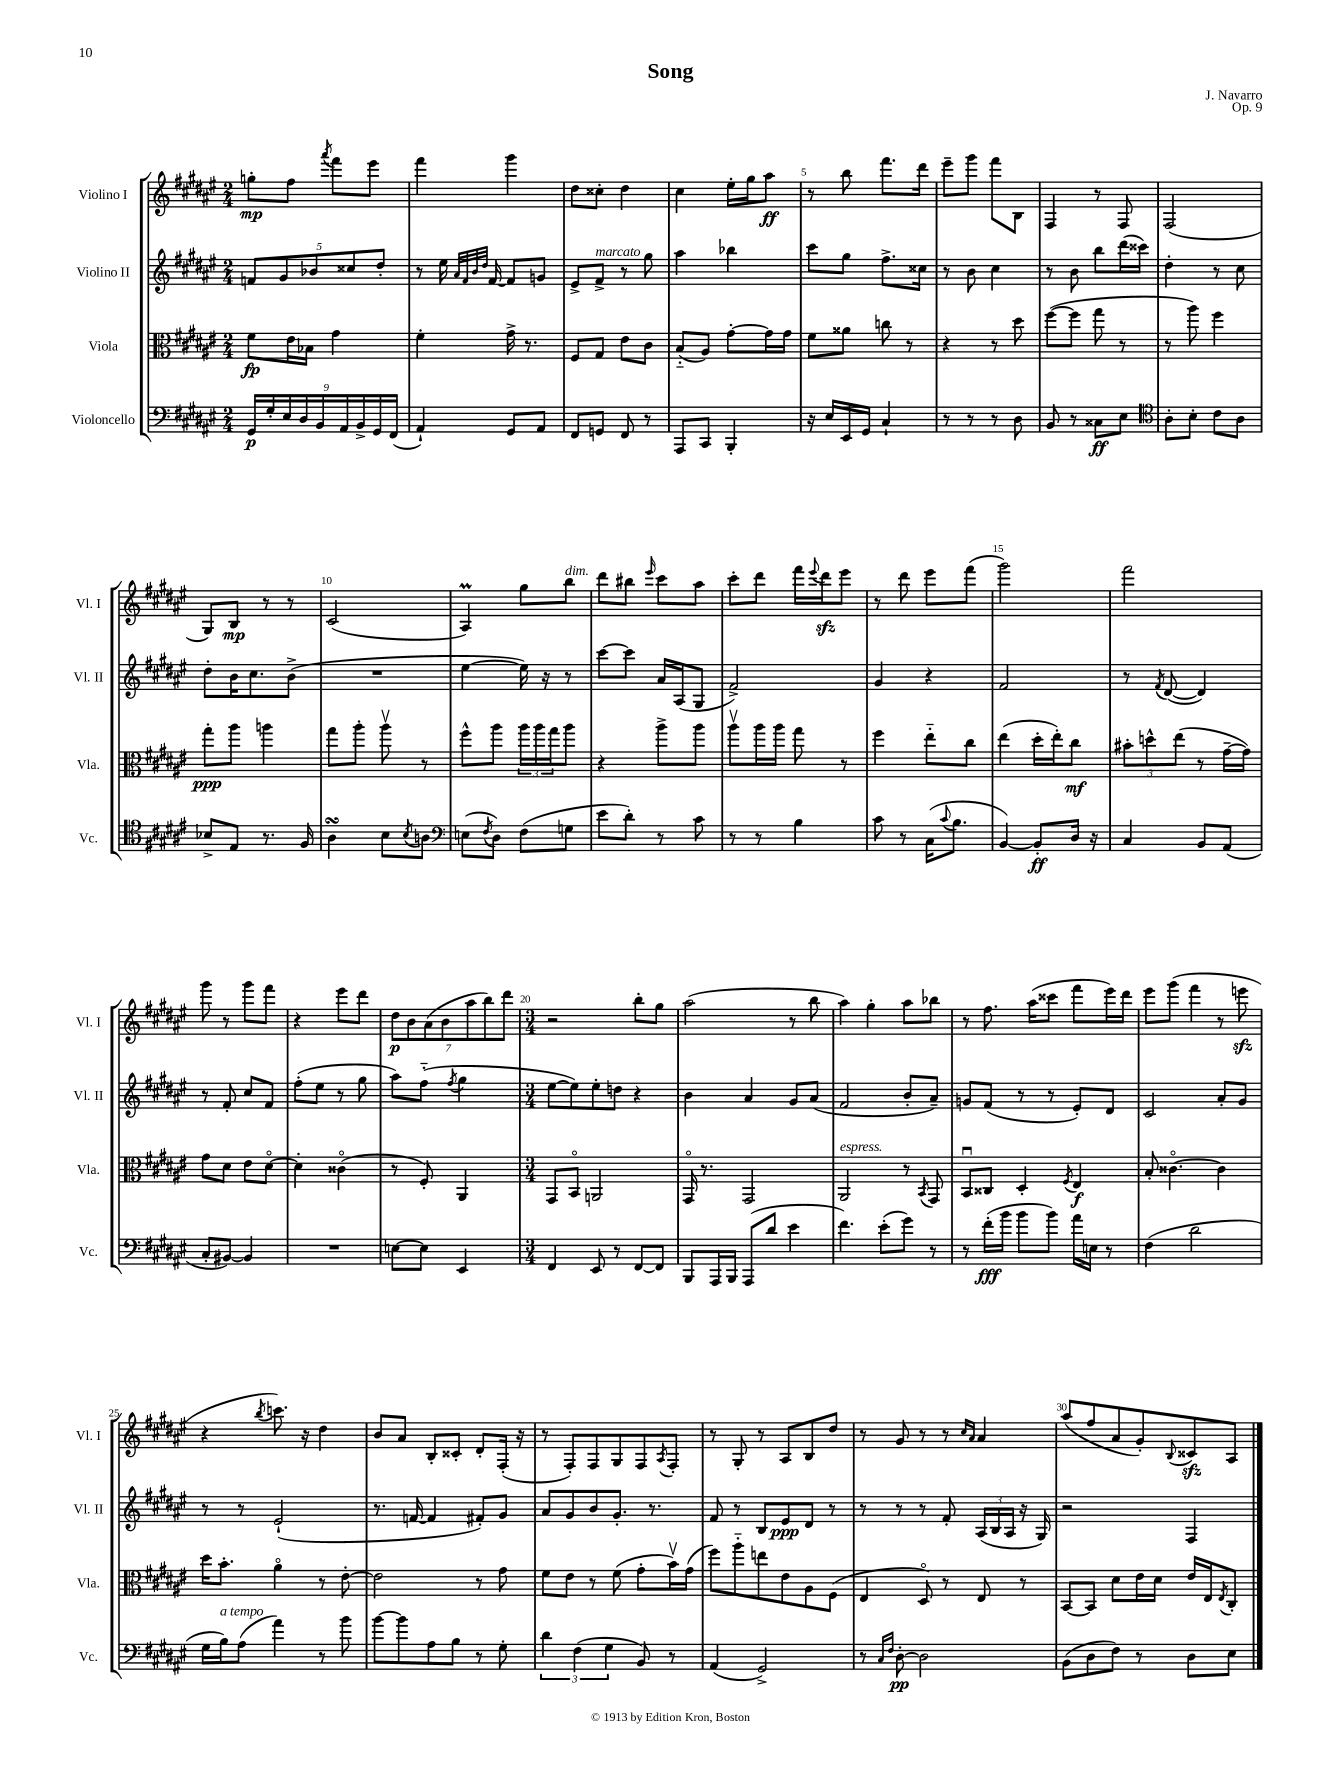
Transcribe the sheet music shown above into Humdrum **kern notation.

**kern	**dynam	**kern	**dynam	**kern	**dynam	**kern	**dynam
*part4	*part4	*part3	*part3	*part2	*part2	*part1	*part1
*staff4	*staff4	*staff3	*staff3	*staff2	*staff2	*staff1	*staff1
*I"Violoncello	*	*I"Viola	*	*I"Violino II	*	*I"Violino I	*
*I'Vc.	*	*I'Vla.	*	*I'Vl. II	*	*I'Vl. I	*
*clefF4	*	*clefC3	*	*clefG2	*	*clefG2	*
*k[f#c#g#d#a#e#]	*	*k[f#c#g#d#a#e#]	*	*k[f#c#g#d#a#e#]	*	*k[f#c#g#d#a#e#]	*
*M2/4	*	*M2/4	*	*M2/4	*	*M2/4	*
=1	=1	=1	=1	=1	=1	=1	=1
18GG#/LL	p	8f#\L	fp	10fn/L	.	8ggn'\L	mp
18G#'/	.	.	.	.	.	.	.
.	.	.	.	10g#/	.	.	.
18E#/	.	.	.	.	.	.	.
.	.	16e#\L	.	.	.	8ff#\J	.
18D#/	.	.	.	.	.	.	.
.	.	16B-X\JJ	.	.	.	.	.
.	.	.	.	10b-X/	.	.	.
18BB/	.	.	.	.	.	.	.
.	.	.	.	.	.	8qaaa#/	.
.	.	4g#\	.	.	.	8fff#\L	.
18AA#/	.	.	.	.	.	.	.
.	.	.	.	10cc##X/	.	.	.
18BB^/	.	.	.	.	.	.	.
.	.	.	.	.	.	8eee#\J	.
18GG#/	.	.	.	.	.	.	.
.	.	.	.	10dd#'/J	.	.	.
(18FF#/JJ	.	.	.	.	.	.	.
=2	=2	=2	=2	=2	=2	=2	=2
4AA#`/)	.	4f#'\	.	8r	.	4fff#\	.
.	.	.	.	16ee#\	.	.	.
.	.	.	.	32qqa#/LLL	.	.	.
.	.	.	.	32qqf#/	.	.	.
.	.	.	.	32qqb/	.	.	.
.	.	.	.	32qqdd#/JJJ	.	.	.
.	.	.	.	[16f#/	.	.	.
8GG#/L	.	16g#^\	.	8f#/L]	.	4ggg#\	.
.	.	8.r	.	.	.	.	.
8AA#/J	.	.	.	8gn/J	.	.	.
=3	=3	=3	=3	=3	=3	=3	=3
8FF#/L	.	8F#/L	.	8e#^/L	.	8dd#\L	.
!	!	!	!	!LO:TX:a:i:t=marcato	!	!	!
8GGn/J	.	8G#/J	.	8f#^/J	.	8cc##X'\J	.
8FF#/	.	8e#\L	.	8r	.	4dd#\	.
8r	.	8c#\J	.	8gg#\	.	.	.
=4	=4	=4	=4	=4	=4	=4	=4
8AAA#/L	.	(8B/L	.	4aa#\	.	4cc#\	.
8CC#/J	.	8A#/J)	.	.	.	.	.
4BBB'/	.	[8g#'\L	.	4bb-X\	.	16ee#'\LL	.
.	.	.	.	.	.	16gg#\J	.
.	.	16g#\L]	.	.	.	8aa#\J	ff
.	.	16g#\JJ	.	.	.	.	.
=5	=5	=5	=5	=5	=5	=5	=5
16r	.	8f#\L	.	8ccc#\L	.	8r	.
16E#/LL	.	.	.	.	.	.	.
16EE#/	.	8a##X\J	.	8gg#\J	.	8bb\	.
16GG#/JJ	.	.	.	.	.	.	.
4C#`/	.	8ccn\	.	8.ff#^\L	.	8.fff#\L	.
.	.	8r	.	.	.	.	.
.	.	.	.	16cc##X\Jk	.	16ddd#\Jk	.
=6	=6	=6	=6	=6	=6	=6	=6
8r	.	4r	.	8r	.	8eee#~\L	.
8r	.	.	.	8b\	.	8ggg#\J	.
8r	.	8r	.	4cc#\	.	8fff#\L	.
8D#\	.	8dd#\	.	.	.	8B\J	.
=7	=7	=7	=7	=7	=7	=7	=7
8BB/	.	([8ff#\L	.	8r	.	4F#/	.
8r	.	8ff#\J]	.	8b\	.	.	.
8C##X\L	ff	8gg#\	.	8bb\L	.	8r	.
8E#\J	.	8r	.	(16ddd#\L	.	8F#/	.
.	.	.	.	16ccc##X\JJ)	.	.	.
=8	=8	=8	=8	=8	=8	=8	=8
*clefC4	*	*	*	*	*	*	*
8A#'\L	.	8r	.	4dd#'\	.	(2F#/	.
8B'\J	.	8aa#\)	.	.	.	.	.
8c#\L	.	4ff#\	.	8r	.	.	.
8A#\J	.	.	.	8cc#\	.	.	.
!!LO:LB:g=z
=9	=9	=9	=9	=9	=9	=9	=9
8B-X^/L	.	8gg#'\L	ppp	8dd#'\L	.	8G#/L)	.
8E#/J	.	8aa#\J	.	16b\K	.	8B/J	mp
.	.	.	.	8.cc#\	.	.	.
8.r	.	4aan\	.	.	.	8r	.
.	.	.	.	(8b^\J	.	8r	.
16F#/	.	.	.	.	.	.	.
=10	=10	=10	=10	=10	=10	=10	=10
4A#sSsS\	.	8gg#\L	.	2r	.	(2c#/	.
.	.	8aa#'\J	.	.	.	.	.
8B\L	.	8aa#v\	.	.	.	.	.
8qB/	.	.	.	.	.	.	.
8An\J	.	8r	.	.	.	.	.
=11	=11	=11	=11	=11	=11	=11	=11
*clefF4	*	*	*	*	*	*	*
(8En\L	.	8ff#^^\L	.	[4ee#\	.	4A#m/)	.
8qF#/	.	.	.	.	.	.	.
8D#\J)	.	8aa#\J	.	.	.	.	.
(8F#\L	.	24aa#\LL	.	16ee#\])	.	8gg#\L	.
.	.	24aa#\	.	.	.	.	.
.	.	.	.	16r	.	.	.
.	.	24gg#\J	.	.	.	.	.
!	!	!	!	!	!	!LO:TX:a:i:t=dim.	!
8Gn\J	.	8aa#\J	.	8r	.	8bb\J	.
=12	=12	=12	=12	=12	=12	=12	=12
8e#\L	.	4r	.	[8ccc#\L	.	8ddd#\L	.
8d#'\J)	.	.	.	8ccc#\J]	.	8bb#X\J	.
.	.	.	.	.	.	16qqeee#/	.
8r	.	8aa#^\L	.	16a#/LL	.	8ccc#\L	.
.	.	.	.	(16A#/J	.	.	.
8c#\	.	8aa#\J	.	8G#/J	.	8aa#\J	.
=13	=13	=13	=13	=13	=13	=13	=13
8r	.	8aa#v\L	.	2f#^/)	.	8ccc#'\L	.
8r	.	16aa#\L	.	.	.	8ddd#\J	.
.	.	16aa#\JJ	.	.	.	.	.
4B\	.	8gg#\	.	.	.	16fff#\LL	.
.	.	.	.	.	.	8qqeee#/	.
.	.	.	.	.	.	16ddd#zz\J	.
.	.	8r	.	.	.	8eee#\J	.
=14	=14	=14	=14	=14	=14	=14	=14
8c#\	.	4ff#\	.	4g#/	.	8r	.
8r	.	.	.	.	.	8ddd#\	.
(16C#\KL	.	8ee#\L	.	4r	.	8eee#\L	.
8qqc#/	.	.	.	.	.	.	.
8.B\J	.	.	.	.	.	.	.
.	.	8cc#\J	.	.	.	(8fff#\J	.
=15	=15	=15	=15	=15	=15	=15	=15
[4BB/)	.	(4ee#\	.	2f#/	.	2ggg#\)	.
8BB'/L]	ff	16dd#'\LL	.	.	.	.	.
.	.	16ee#'\J)	.	.	.	.	.
16D#/Jk	.	8cc#\J	mf	.	.	.	.
16r	.	.	.	.	.	.	.
=16	=16	=16	=16	=16	=16	=16	=16
4C#/	.	12b#X'\L	.	8r	.	2fff#\	.
.	.	12ddn^^\	.	.	.	.	.
.	.	.	.	8qf#/	.	.	.
.	.	.	.	([8d#/	.	.	.
.	.	(12ee#\J	.	.	.	.	.
8BB/L	.	8r	.	4d#/])	.	.	.
(8AA#/J	.	[16g#~\LL	.	.	.	.	.
.	.	16g#\JJ])	.	.	.	.	.
!!LO:LB:g=z
=17	=17	=17	=17	=17	=17	=17	=17
8C#'/L	.	8g#\L	.	8r	.	8ggg#\	.
[8BB#X/J)	.	8d#\J	.	8f#'/	.	8r	.
4BB#/]	.	8e#\L	.	8cc#/L	.	8ggg#\L	.
.	.	[8d#\J	.	8f#/J	.	8fff#\J	.
=18	=18	=18	=18	=18	=18	=18	=18
2r	.	4d#'\]	.	(8ff#'\L	.	4r	.
.	.	.	.	8ee#\J	.	.	.
.	.	(4c##X\	.	8r	.	8eee#\L	.
.	.	.	.	8gg#\	.	8ddd#\J	.
=19	=19	=19	=19	=19	=19	=19	=19
[8En\L	.	8r	.	8aa#\L)	.	14dd#\L	p
.	.	.	.	.	.	14b\	.
8E\J]	.	8F#'/)	.	(8ff#\J	.	.	.
.	.	.	.	.	.	(14a#\	.
.	.	.	.	.	.	14b\	.
.	.	.	.	8qff#/	.	.	.
4EE#/	.	4AA#/	.	4gg#\	.	.	.
.	.	.	.	.	.	14aa#\	.
.	.	.	.	.	.	14bb\)	.
.	.	.	.	.	.	14ddd#\J	.
=20	=20	=20	=20	=20	=20	=20	=20
*M3/4	*	*M3/4	*	*M3/4	*	*M3/4	*
4FF#/	.	8GG#/L	.	[8ee#\L	.	2r	.
.	.	8BB/J	.	8ee#\])	.	.	.
8EE#/	.	2AAn/	.	8ee#'\	.	.	.
8r	.	.	.	8ddn\J	.	.	.
[8FF#/L	.	.	.	4r	.	8bb'\L	.
8FF#/J]	.	.	.	.	.	8gg#\J	.
=21	=21	=21	=21	=21	=21	=21	=21
8BBB/L	.	16GG#/	.	4b\	.	(2aa#\	.
.	.	8.r	.	.	.	.	.
16AAA#/L	.	.	.	.	.	.	.
16BBB/JJ	.	.	.	.	.	.	.
(8AAA#/L	.	2GG#/	.	4a#/	.	.	.
8d#/J	.	.	.	.	.	.	.
4e#\	.	.	.	8g#/L	.	8r	.
.	.	.	.	(8a#/J	.	8bb\	.
=22	=22	=22	=22	=22	=22	=22	=22
!	!	!LO:TX:a:i:t=espress.	!	!	!	!	!
4.f#\)	.	2AA#/	.	2f#/	.	4aa#\)	.
.	.	.	.	.	.	4gg#'\	.
(8e#'\L	.	.	.	.	.	.	.
8g#\J)	.	8r	.	8b'/L	.	8aa#\L	.
.	.	8qBB/	.	.	.	.	.
8r	.	8GG#/	.	8a#~/J)	.	8bb-X\J	.
=23	=23	=23	=23	=23	=23	=23	=23
8r	.	8BBu/L	.	8gn/L	.	8r	.
(16f#'\LL	fff	8C##X/J	.	(8f#/J	.	8.ff#\	.
16b\JJ	.	.	.	.	.	.	.
8b\L	.	4D#'/	.	8r	.	.	.
.	.	.	.	.	.	(16aa#\KL	.
8b\J)	.	.	.	8r	.	8ccc##X\J	.
.	.	8qF#/	.	.	.	.	.
16a#\LL	.	4E#/	f	8e#'/L)	.	8fff#\L	.
16En\JJ	.	.	.	.	.	.	.
8r	.	.	.	8d#/J	.	16eee#\L)	.
.	.	.	.	.	.	16ddd#\JJ	.
=24	=24	=24	=24	=24	=24	=24	=24
(4F#\	.	8B'/	.	2c#/	.	8eee#\L	.
.	.	[4.c##X\	.	.	.	(8ggg#\J	.
2d#\	.	.	.	.	.	4fff#\	.
.	.	4c##\]	.	8a#'/L	.	8r	.
.	.	.	.	8g#/J	.	8eeenzz\	.
!!LO:LB:g=z
=25	=25	=25	=25	=25	=25	=25	=25
16G#\LL	.	16dd#\KL	.	8r	.	4r	.
!LO:TX:a:i:t=a tempo	!	!	!	!	!	!	!
16B\J)	.	8.b'\J	.	.	.	.	.
(8A#\J	.	.	.	8r	.	.	.
.	.	.	.	.	.	8qbb/	.
4a#\)	.	4a#\	.	(2e#`/	.	8.cccn\)	.
.	.	.	.	.	.	16r	.
8r	.	8r	.	.	.	4dd#\	.
8b\	.	[8e#'\	.	.	.	.	.
=26	=26	=26	=26	=26	=26	=26	=26
[8b\L	.	2e#\]	.	8.r	.	8b/L	.
8b\]	.	.	.	.	.	8a#/J	.
.	.	.	.	[16fn/	.	.	.
8A#\	.	.	.	4f/]	.	8B'/L	.
8B\J	.	.	.	.	.	8c##X'/J	.
8r	.	8r	.	8f#X'/L)	.	8d#'/L	.
8G#'\	.	8g#\	.	8g#/J	.	(16F#'/Jk	.
.	.	.	.	.	.	16r	.
=27	=27	=27	=27	=27	=27	=27	=27
6d#\	.	8f#\L	.	8a#/L	.	8r	.
.	.	8e#\J	.	8g#/	.	8F#'/L)	.
(6F#\	.	.	.	.	.	.	.
.	.	8r	.	8b/	.	8F#/	.
6G#\	.	.	.	.	.	.	.
.	.	(8f#\	.	8.g#'/J	.	8G#/	.
8BB/)	.	8g#'\L	.	.	.	8F#/	.
.	.	.	.	8.r	.	.	.
.	.	.	.	.	.	8qA#/	.
8r	.	16bv\L)	.	.	.	8F#'/J	.
.	.	(16g#\JJ	.	.	.	.	.
=28	=28	=28	=28	=28	=28	=28	=28
(4AA#/	.	8ff#\L)	.	8f#/	.	8r	.
.	.	8aa#\	.	8r	.	8G#'/	.
2GG#^/)	.	8een\	.	8B/L	.	8r	.
.	.	8e#\	.	8e#/	ppp	8A#/L	.
.	.	8A#\	.	8d#/J	.	8B/	.
.	.	(8F#\J	.	8r	.	8dd#/J	.
=29	=29	=29	=29	=29	=29	=29	=29
8r	.	4E#/	.	8r	.	8r	.
16qqC#/LL	.	.	.	.	.	.	.
16qqF#/JJ	.	.	.	.	.	.	.
[8D#'\	pp	.	.	8r	.	8g#/	.
2D#\]	.	8D#/)	.	8r	.	8r	.
.	.	8r	.	8f#'/	.	8r	.
.	.	.	.	.	.	16qqcc#/LL	.
.	.	.	.	.	.	16qqa#/JJ	.
.	.	8E#/	.	(24A#/LL	.	4a#/	.
.	.	.	.	24B/	.	.	.
.	.	.	.	24A#/JJ	.	.	.
.	.	8r	.	16r	.	.	.
.	.	.	.	16G#/)	.	.	.
=30	=30	=30	=30	=30	=30	=30	=30
(8BB\L	.	[8BB/L	.	2r	.	(8aa#/L	.
8D#\	.	8BB/J]	.	.	.	8ff#/	.
8F#\J)	.	8d#\L	.	.	.	8a#/	.
8r	.	16e#\L	.	.	.	8g#'/)	.
.	.	16d#\JJ	.	.	.	.	.
.	.	.	.	.	.	8qqB/	.
8D#\L	.	16e#/LL	.	4F#/	.	8c##Xzz/	.
.	.	16E#/J	.	.	.	.	.
.	.	8qE#/	.	.	.	.	.
8E#\J	.	8C#'/J	.	.	.	8A#/J	.
==	==	==	==	==	==	==	==
*-	*-	*-	*-	*-	*-	*-	*-
